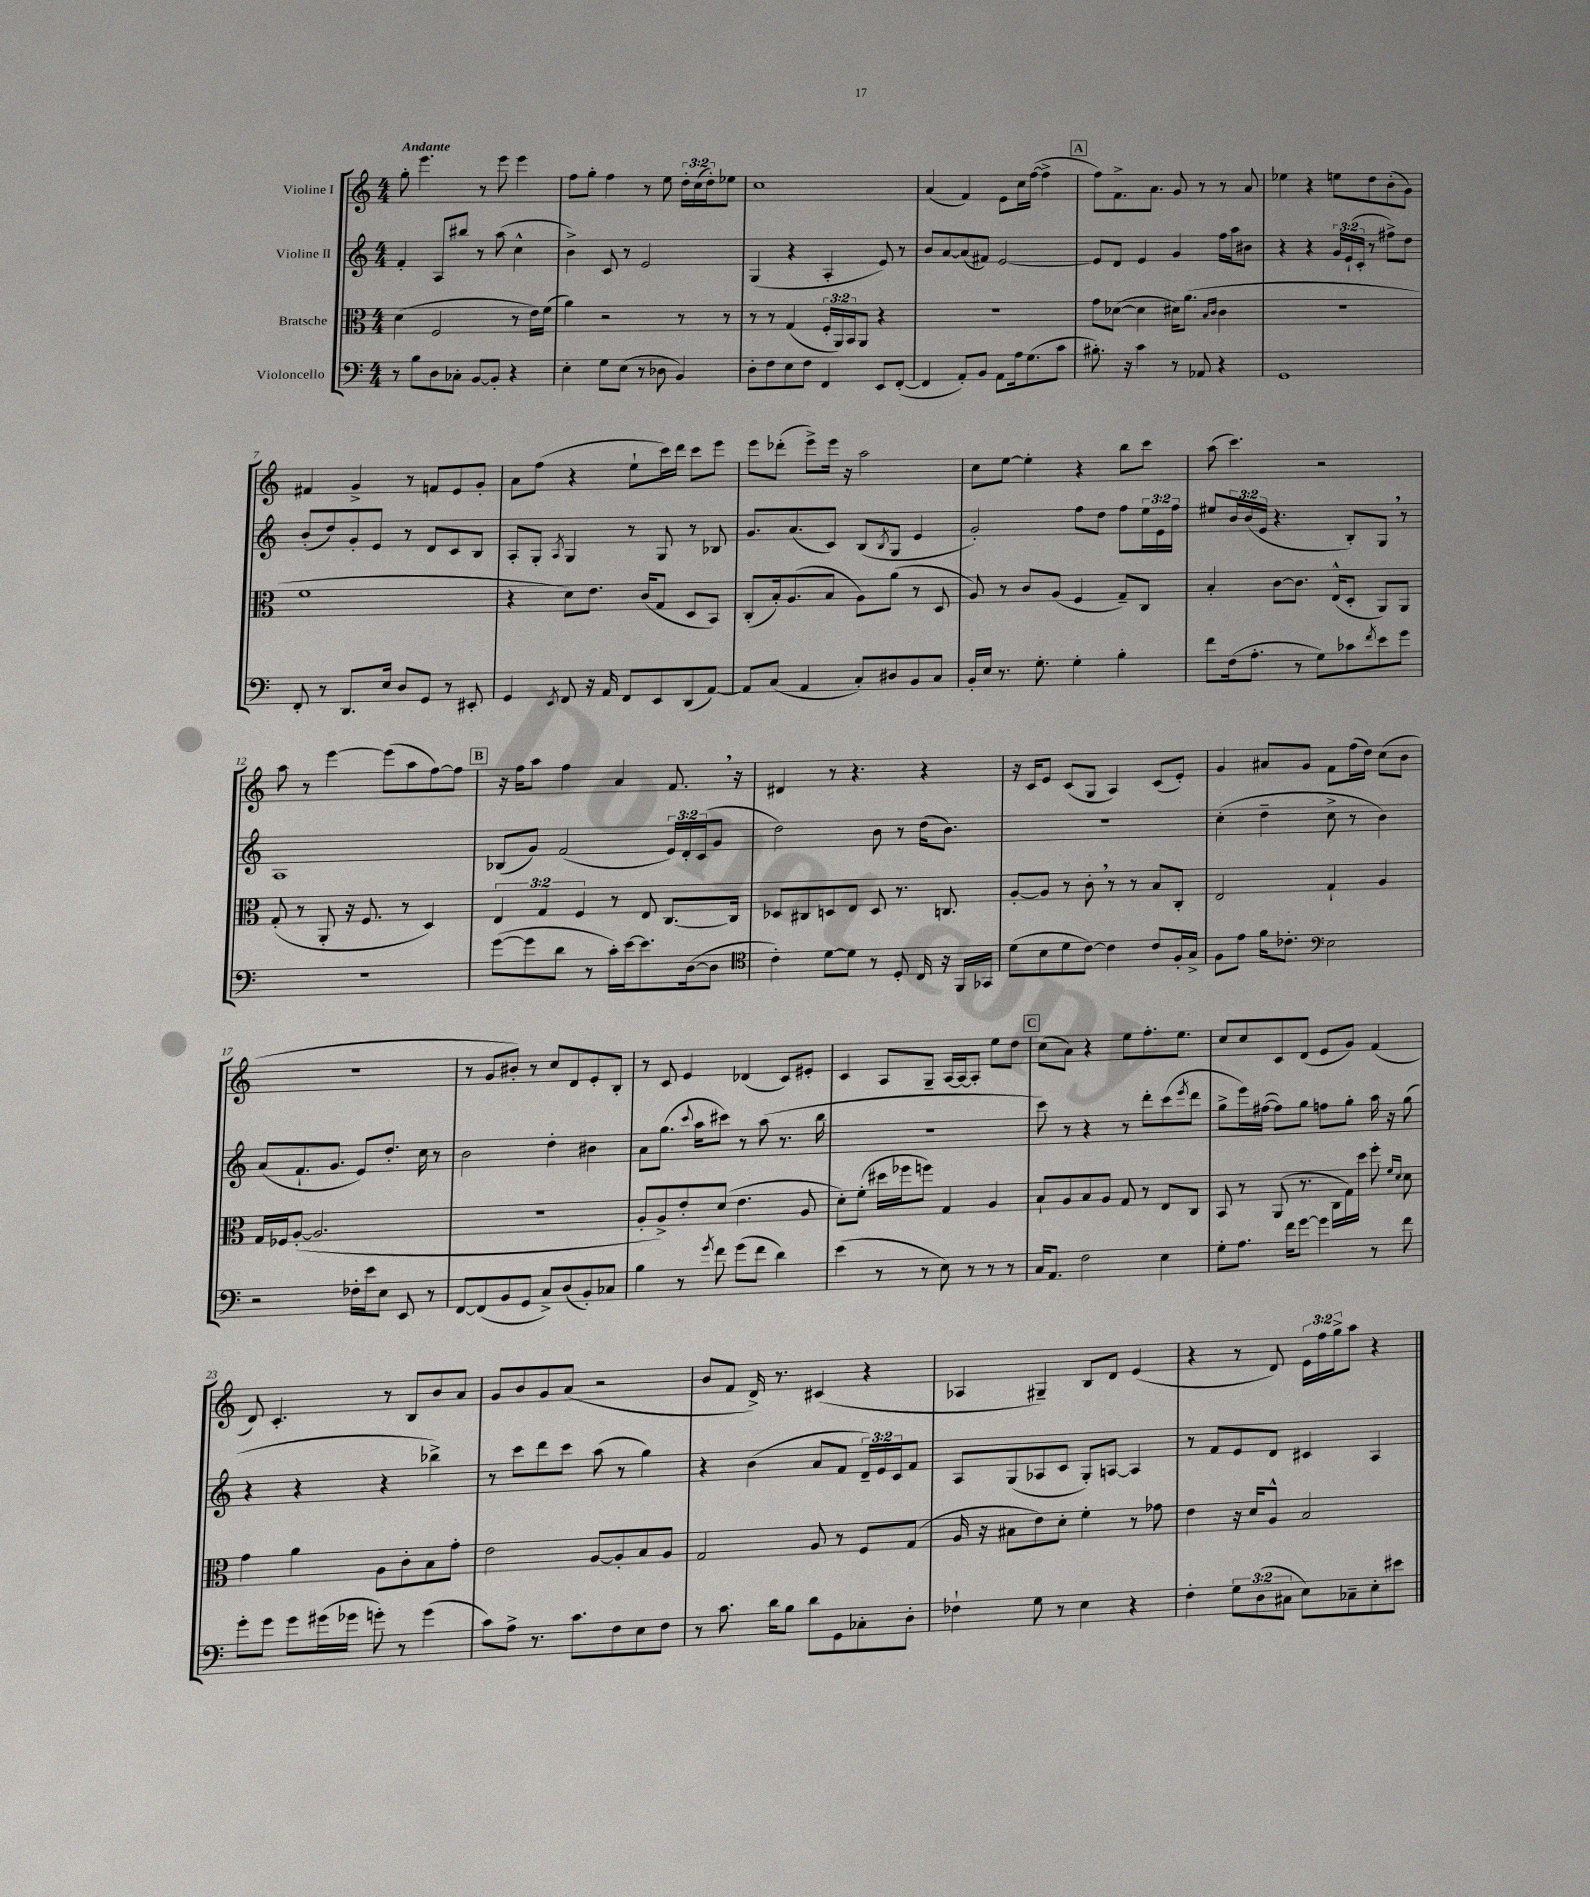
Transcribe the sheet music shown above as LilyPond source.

<<
\new StaffGroup <<
\new Staff = "s0" \with { instrumentName = "Violine I" } {
    \clef treble \key c \major \numericTimeSignature \time 4/4 \override Staff.TupletNumber.text = #tuplet-number::calc-fraction-text \tempo "Andante"
    g''8-. e'''4. r8 e'''8 e'''4 |
    f''8 g''8-. f''4 r8 e''8 \tuplet 3/2 { d''16-. c''16( d''16-.) } ees''8 |
    c''1 |
    a'4( f'4) e'8 c''16 f''16~( f''4-> |
    \mark \markup { \box "A" } f''8) f'8.-> a'8. g'8 r8 r8 a'8 |
    ees''4 r4 e''8 d''8 b'8-.( g'8) |
    fis'4 g'4-> r8 f'8 e'8 g'8-. |
    a'8 f''8( r4 e''8-! c'''16) d'''16 c'''8 e'''8 |
    e'''8 des'''8-.( e'''8->) e'''16 r16 a''2 |
    c''8 e''8~ e''4-. r4 b''8 c'''8 |
    a''8( c'''4.) r2 |
    a''8 r8 e'''4~ e'''8( a''8 f''8~) f''8 |
    \mark \markup { \box "B" } r16 f''16 a''8 f''4 a'4 f'8. \breathe r16 |
    dis'4 r8 r4. r4 |
    r16 c'16 e'8 c'8( g8 a4) c'8( e'8-.) |
    g'4 ais'8 g'8 f'8 f''16( d''16) c''8( b'8 |
    R1 |
    r8 g'8 bis'8-.) r8 c''8 d'8 e'8-. b8-. |
    r8 c'8 e'4 des'4( c'8) eis'8-. |
    c'4 a8 g8-- a16~ a16~ a8-. e''8 d''8 |
    \mark \markup { \box "C" } c''8( a'8) r4 e''8 f''8.-. e''8. |
    c''8 c''8 c'8 d'8( e'8 g'8) f'4( |
    d'8) c'4.-. r8 b8 b'8 a'8 |
    g'8 b'8 g'8 a'8( r2 |
    b'8 f'8 d'16->) r8. cis'4( r4 |
    aes4 gis4--) b8 d'8 e'4( |
    r4 r8 d'8) \tuplet 3/2 { e'16 f''16 g''16-> } a''8 r4 \bar "|." |
}
\new Staff = "s1" \with { instrumentName = "Violine II" } {
    \clef treble \key c \major \numericTimeSignature \time 4/4 \override Staff.TupletNumber.text = #tuplet-number::calc-fraction-text
    f'4-. a8 bis''8 r8 a''8( c''4-^ |
    b'4->) c'8 r8 e'2 |
    g4( r4 a4-. e'8) r8 |
    b'8 a'8~ a'8( fis'8) e'2~ |
    \mark \markup { \box "A" } e'8 d'8 e'4 g'4 f''16 a''16 bis'8 |
    r4 r4 \tuplet 3/2 { g'16 e'16-!( c'16-. } r8 fis''8->) d''8 |
    b'8-.( d''8) g'8-. e'8 r8 d'8 c'8 b8 |
    a8-. g8-. \acciaccatura { a8 } g4 r8 g8 r8 bes8 |
    g'8. a'8.( c'8) b8( \acciaccatura { b8 } g8 e'4 |
    g'2-.) f''8 d''8 f''8 \tuplet 3/2 { e''16 e'16 f''16 } |
    eis''8 \tuplet 3/2 { b'16 b'16( e'16 } r4. b8-.) g8 \breathe r8 |
    a1 |
    \mark \markup { \box "B" } bes8( g'8) f'2( \tuplet 3/2 { e'16) d'16-. c'16( } g'8 |
    d''2) b'8 r8 d''16( b'8.) |
    R1 |
    c''4-.( d''4-- c''8-> r8 b'4) |
    a'8( f'8.-! g'8. e'8) d''8.-. c''16 r8 |
    b'2 d''4-. bis'4 |
    a'8 g''8.( \appoggiatura { c'''8 } a''16 cis'''8) r8 a''8( r8. b''16 |
    R1 |
    \mark \markup { \box "C" } c'''8) r8 r4 r8 d'''8-. c'''8( \acciaccatura { e'''8 } d'''8 |
    g''8-> e'''16) fis''16~( fis''8) g''8 f''8 g''8-. a''16 r16 g''8( |
    r4 r4 r4 bes''4->) |
    r8 c'''8 d'''8 c'''8 a''8( r8 g''4) |
    r4 b'4( a'8 f'8 \tuplet 3/2 { d'16--) e'16 c'16 } f'8 |
    a8 g8( aes8 c'8 g8-.) a8~ a4 |
    r8 f'8 e'8 d'8 cis'4 a4 \bar "|." |
}
\new Staff = "s2" \with { instrumentName = "Bratsche" } {
    \clef alto \key c \major \numericTimeSignature \time 4/4 \override Staff.TupletNumber.text = #tuplet-number::calc-fraction-text
    d'4( f2 r8 e'16) f'16( |
    a'4) r2 r8 r8 |
    r8 r8 g4( \tuplet 3/2 { f16-. a,16) b,16 } a,8 r4 |
    R1 |
    \mark \markup { \box "A" } g'8 des'8~( des'4 dis'16) a'8.( \grace { b16 c'16 } c'4 |
    R1 |
    f'1 |
    r4 d'8) e'8. c'16( g8 d8 b,8) |
    c8-.( b16-.) a8.( b8 a8) a'8( r8 d8 |
    a8) r8 c'8 a8( f4 g8--) c8 |
    b4-. c'8~ c'8. e16-^( d8-. a,8) a,8 |
    g8-.( r8 a,8-. r16 f8. r8 d4) |
    \mark \markup { \box "B" } \tuplet 3/2 { e4 g4 f4 } r8 e8 c8.~ c16 |
    des8 cis8 d8 e8 d8 r8. c8. |
    a8~-. a8 r8 c'8-. \breathe r8 r8 b8 c8-. |
    e2 g4-! a4 |
    g16 fes16 a8~-.( a2. |
    r1 |
    a8-. a8->) e'8-. d'8( e'4. a8 |
    d'8-.) f'8-.( dis''16 fes''16 f''8) g4 a4 |
    \mark \markup { \box "C" } b8-! a8 b8 a8 g8 r8 e8 c8 |
    b,8 r8 a,8( r8. c16 g16) d''16 f''8-. \grace { f'16 d'16 } d'8 |
    g'4 a'4 a8 c'8-. b8 g'8-. |
    e'2 a8~ a8-. b8 a8 |
    g2 a8 r8 f8 g8( |
    a16 r16 bis8 e'8) d'8-. f'4-. r8 ges'8 |
    e'4 r16 d'16 a8-^ b2 \bar "|." |
}
\new Staff = "s3" \with { instrumentName = "Violoncello" } {
    \clef bass \key c \major \numericTimeSignature \time 4/4 \override Staff.TupletNumber.text = #tuplet-number::calc-fraction-text
    r8 b8 d8 ces8-. b,8~ b,8-. r4 |
    e4-. g8 e8( r8 des8 b,4) |
    d8-. f8 e8 f8 f,4 e,8 f,8~-.( |
    f,4 a,8-.) b,8 a,8 a16 g8.( c'8 |
    \mark \markup { \box "A" } bis8.-.) r16 c'4 r8 aes,8 r4 |
    g,1 |
    f,8-. r8 d,8. e16 d8 g,8 r8 eis,8-. |
    g,4 \acciaccatura { e,8 } f,8 r16 a,16 f,8 e,8 d,8( a,8~) |
    a,8 c8( a,4 c8-.) dis8 b,8 c8 |
    b,16-. e16 r8. g8.-. g4-. b4-. |
    f'8 f16( a8.-. r8 g8) ces'8 \acciaccatura { f'8 } e'8 g'8 |
    r1 |
    \mark \markup { \box "B" } g'8~( g'8 d'8 r8 c'16-.) e'16~ e'8. d16~( d8 |
    \clef tenor c'4-.) d'8~ d'8 r8 d8-. c16 r16 f,16 ges,16 |
    d'8( b8 d'8 c'8~) c'4 c'8 f16-. g16-> |
    f8 e'8 f'16 ces'8.-. \clef bass e2 |
    r2 fes16-. e'16 e8 e,8 r8 |
    f,8~ f,8( b,8 g,8 c8->) d8( b,8-.) ces8 |
    b4 r8 \acciaccatura { g'8 } f'8 g'8( f'8 d'4) |
    e'4( r8 r8 e8) r8 r8 r8 |
    \mark \markup { \box "C" } c16 a,8. f2 e4 |
    g8-. a8. f'16 g'8~ g'4 r8 f'8 |
    g'8-. g'8 g'8 gis'16( ges'16 g'8-.) r8 g'4( |
    c'8) a8-> r8. c'8. f8 e8 f8 |
    r8 c'8. d'16 b8 d'8 g,8 ces8-. d8-. |
    fes4-! g8 r8 e4 r4 |
    f4-. \tuplet 3/2 { g8 d8( cis8 } e8) ces8-- e8-. eis'8 \bar "|." |
}
>>
>>
